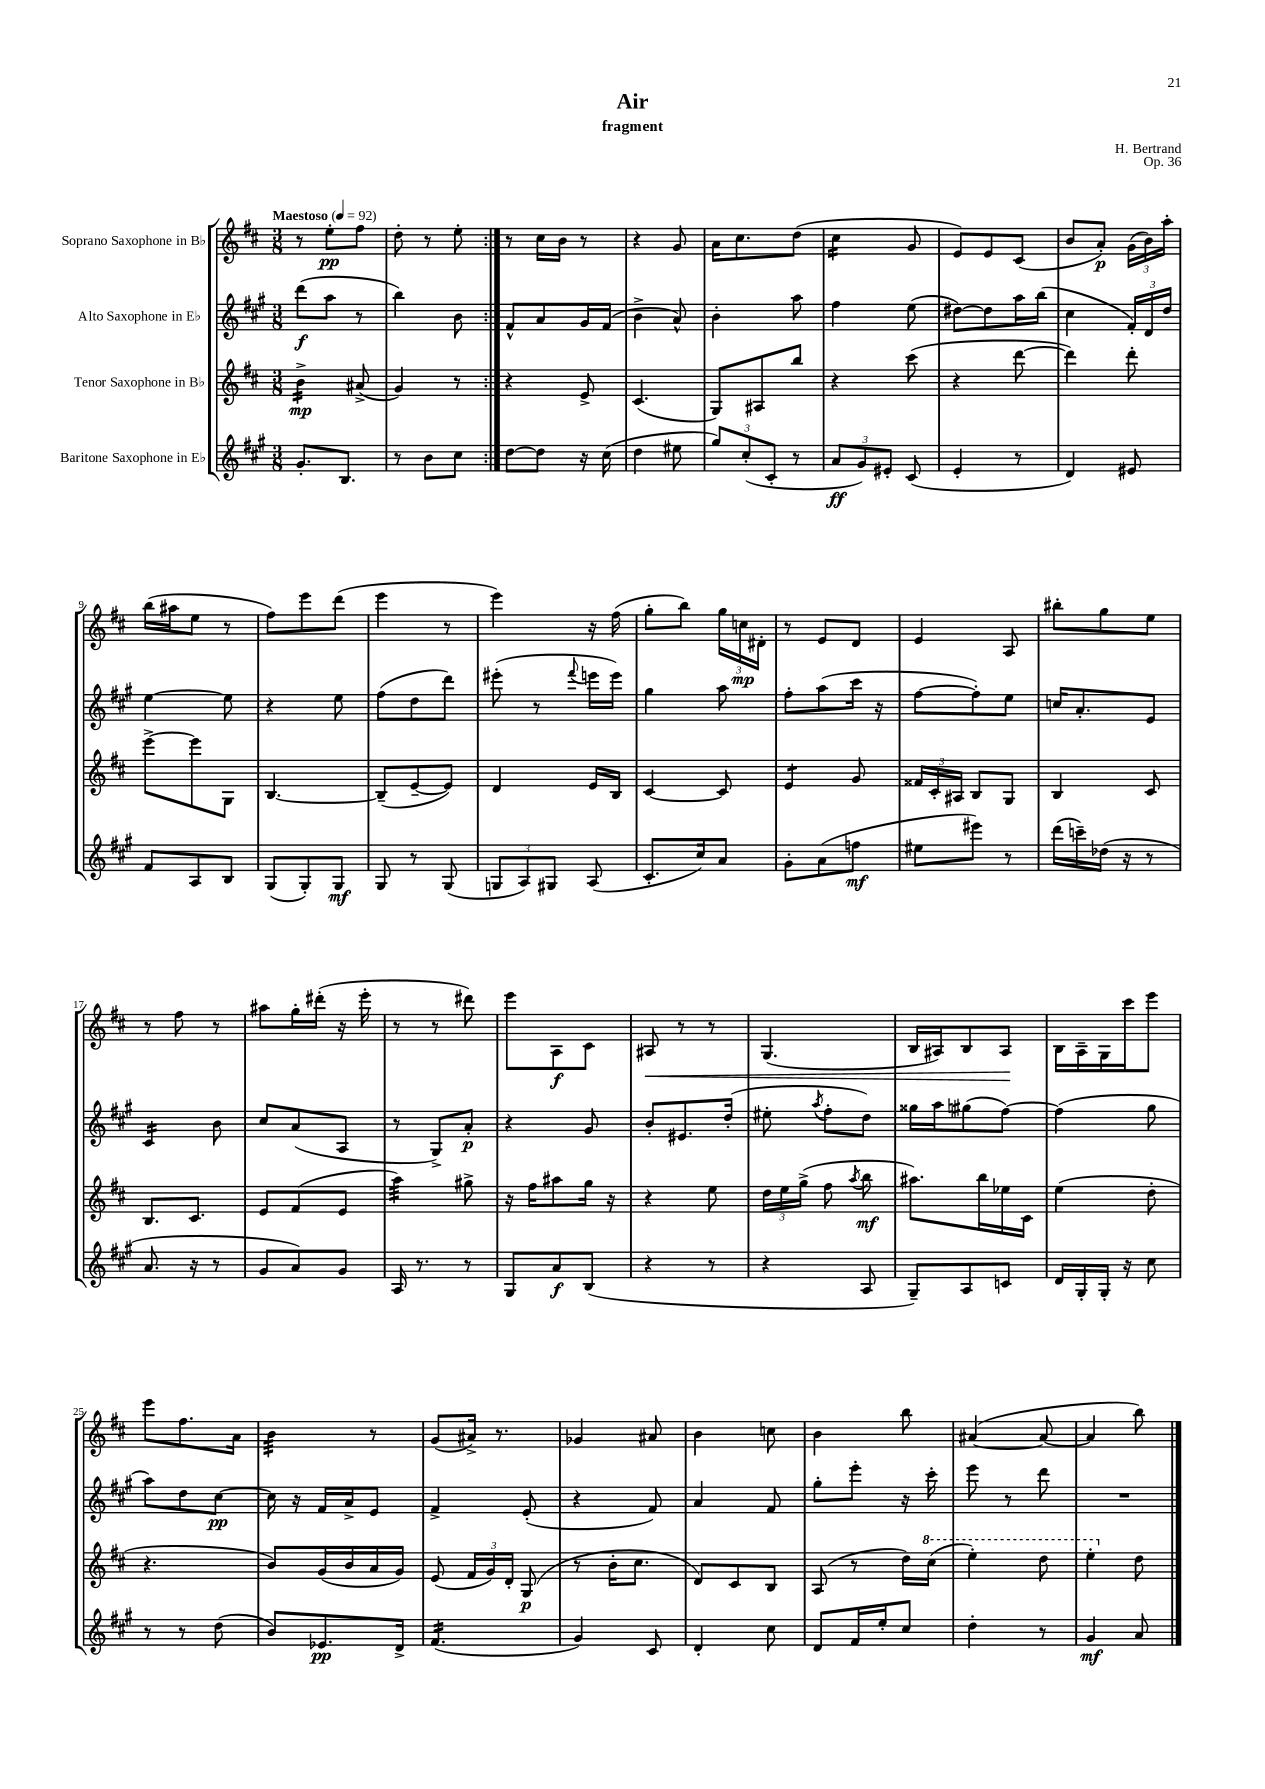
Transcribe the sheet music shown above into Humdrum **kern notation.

**kern	**kern	**kern	**kern
*staff4	*staff3	*staff2	*staff1
*clefG2	*clefG2	*clefG2	*clefG2
*k[f#c#g#]	*k[f#c#]	*k[f#c#g#]	*k[f#c#]
*M3/8	*M3/8	*M3/8	*M3/8
*MM92	*MM92	*MM92	*MM92
8.g#'	4b^	(8ddd	8r
.	.	8aa	8ee'
8.B	.	.	.
.	(8a#^	8r	8ff#
=	=	=	=
8r	4g)	4bb)	8dd'
8b	.	.	8r
8cc#	8r	8b	8ee'
=:|!	=:|!	=:|!	=:|!
[8dd	4r	8f#^^	8r
8dd]	.	8a	16cc#
.	.	.	16b
16r	8e^	16g#	8r
(16cc#	.	(16f#	.
=	=	=	=
4dd	(4.c#	4b^	4r
8ee#	.	8a^^)	8g
=	=	=	=
12gg#)	8G)	4b'	16a
.	.	.	8.cc#
(12cc#'	.	.	.
.	8A#	.	.
12c#'	.	.	.
8r	8bb	8aa	(8dd
=	=	=	=
12a	4r	4ff#	4cc#
12g#)	.	.	.
12e#'	.	.	.
(8c#	(8ccc#	(8ee	8g
=	=	=	=
4e'	4r	[8dd#)	8e)
.	.	8dd#]	8e
8r	[8ddd	16aa	(8c#
.	.	(16bb	.
=	=	=	=
4d)	4ddd])	4cc#	8b
.	.	.	8a')
8e#	8ddd'	24f#')	(24g
.	.	24d	24b)
.	.	24dd	24aa'
=	=	=	=
8f#	[8eee^	[4ee	(16bb
.	.	.	16aa#
8A	8eee]	.	8ee
8B	8G	8ee]	8r
=	=	=	=
(8G#	[4.B	4r	8ff#)
8G#')	.	.	8eee
8G#	.	8ee	(8ddd
=	=	=	=
8G#	(8B~]	(8ff#	4eee
8r	[8e~	8dd	.
(8G#	8e])	8ddd)	8r
=	=	=	=
12G	4d	(8eee#'	4eee)
12A)	.	.	.
.	.	8r	.
12G#	.	.	.
.	.	8qqfff#	.
(8A	16e	16eee	16r
.	16B	16eee)	(16ff#
=	=	=	=
8.c#'	[4c#	4gg#	8gg'
.	.	.	8bb)
16cc#)	.	.	.
8a	8c#]	8aa	24gg
.	.	.	24cc
.	.	.	24d#'
=	=	=	=
8g#'	4e	8ff#'	8r
(8a	.	(8aa	8e
8ff	8g	16ccc#	8d
.	.	16r	.
=	=	=	=
8ee#	24f##	[8ff#	4e
.	24c#'	.	.
.	24A#	.	.
8eee#)	8B	8ff#'])	.
8r	8G	8ee	8A
=	=	=	=
(16ddd	4B	16cc	8bb#'
16ccc~)	.	8.a'	.
(16dd-	.	.	8gg
16r	.	.	.
8r	8c#	8e	8ee
=	=	=	=
8.a	8.B	4c#	8r
.	.	.	8ff#
16r	8.c#	.	.
8r	.	8b	8r
=	=	=	=
8g#	8e	8cc#	8aa#
8a)	(8f#	(8a	16gg'
.	.	.	(16ddd#'
8g#	8e	8A	16r
.	.	.	16eee'
=	=	=	=
16A	4aa)	8r	8r
8.r	.	.	.
.	.	8G#^)	8r
8r	8gg#^	8a'	8ddd#)
=	=	=	=
8G#	16r	4r	8eee
.	16ff#	.	.
8a	8aa#	.	8A
(8B	16gg	8g#	8c#
.	16r	.	.
=	=	=	=
4r	4r	8b'	8A#
.	.	8.e#	8r
8r	8ee	.	8r
.	.	(16dd'	.
=	=	=	=
4r	24dd	8ee#'	(4.G
.	24ee	.	.
.	(24gg^	.	.
.	.	8qaa	.
.	8ff#	8ff#'	.
.	8qaa	.	.
8A	8bb	8dd)	.
=	=	=	=
8G#~)	8.aa#)	16gg##	16B
.	.	16aa	16A#)
8A	.	(8gg#	8B
.	16bb	.	.
8c	16ee-	[8ff#)	8A#
.	16c#	.	.
=	=	=	=
16d	(4ee	(4ff#]	16B
16G#'	.	.	16A~
16G#'	.	.	16G
16r	.	.	16ccc#
8cc#	8dd'	8gg#	8eee
=	=	=	=
8r	4.r	8aa)	8eee
8r	.	8dd	8.ff#
(8dd	.	[8cc#	.
.	.	.	16a
=	=	=	=
8b)	8b)	16cc#]	4b
.	.	16r	.
8.e-	(16g	16f#	.
.	16b	16a^	.
.	16a	8e	8r
16d^	16g)	.	.
=	=	=	=
(4.f#	(8e	4f#^	(8g
.	24f#	.	16a#^)
.	24g)	.	.
.	.	.	8.r
.	24d'	.	.
.	(8G	(8e'	.
=	=	=	=
4g#)	8r	4r	4g-
.	16b'	.	.
.	8.cc#	.	.
8c#	.	8f#)	8a#
=	=	=	=
4d'	8d)	4a	4b
.	8c#	.	.
8cc#	8B	8f#	8cc
=	=	=	=
8d	(8A	8gg#'	4b
16f#	8r	8eee'	.
16ee'	.	.	.
8cc#	16dd)	16r	8bb
.	(16ccc#	16ccc#'	.
=	=	=	=
4dd'	4eee')	8eee	([4a#
.	.	8r	.
8r	8ddd	8ddd	8a#_
=	=	=	=
4g#	4eee'	4.r	4a#]
8a	8dd	.	8bb)
==	==	==	==
*-	*-	*-	*-
